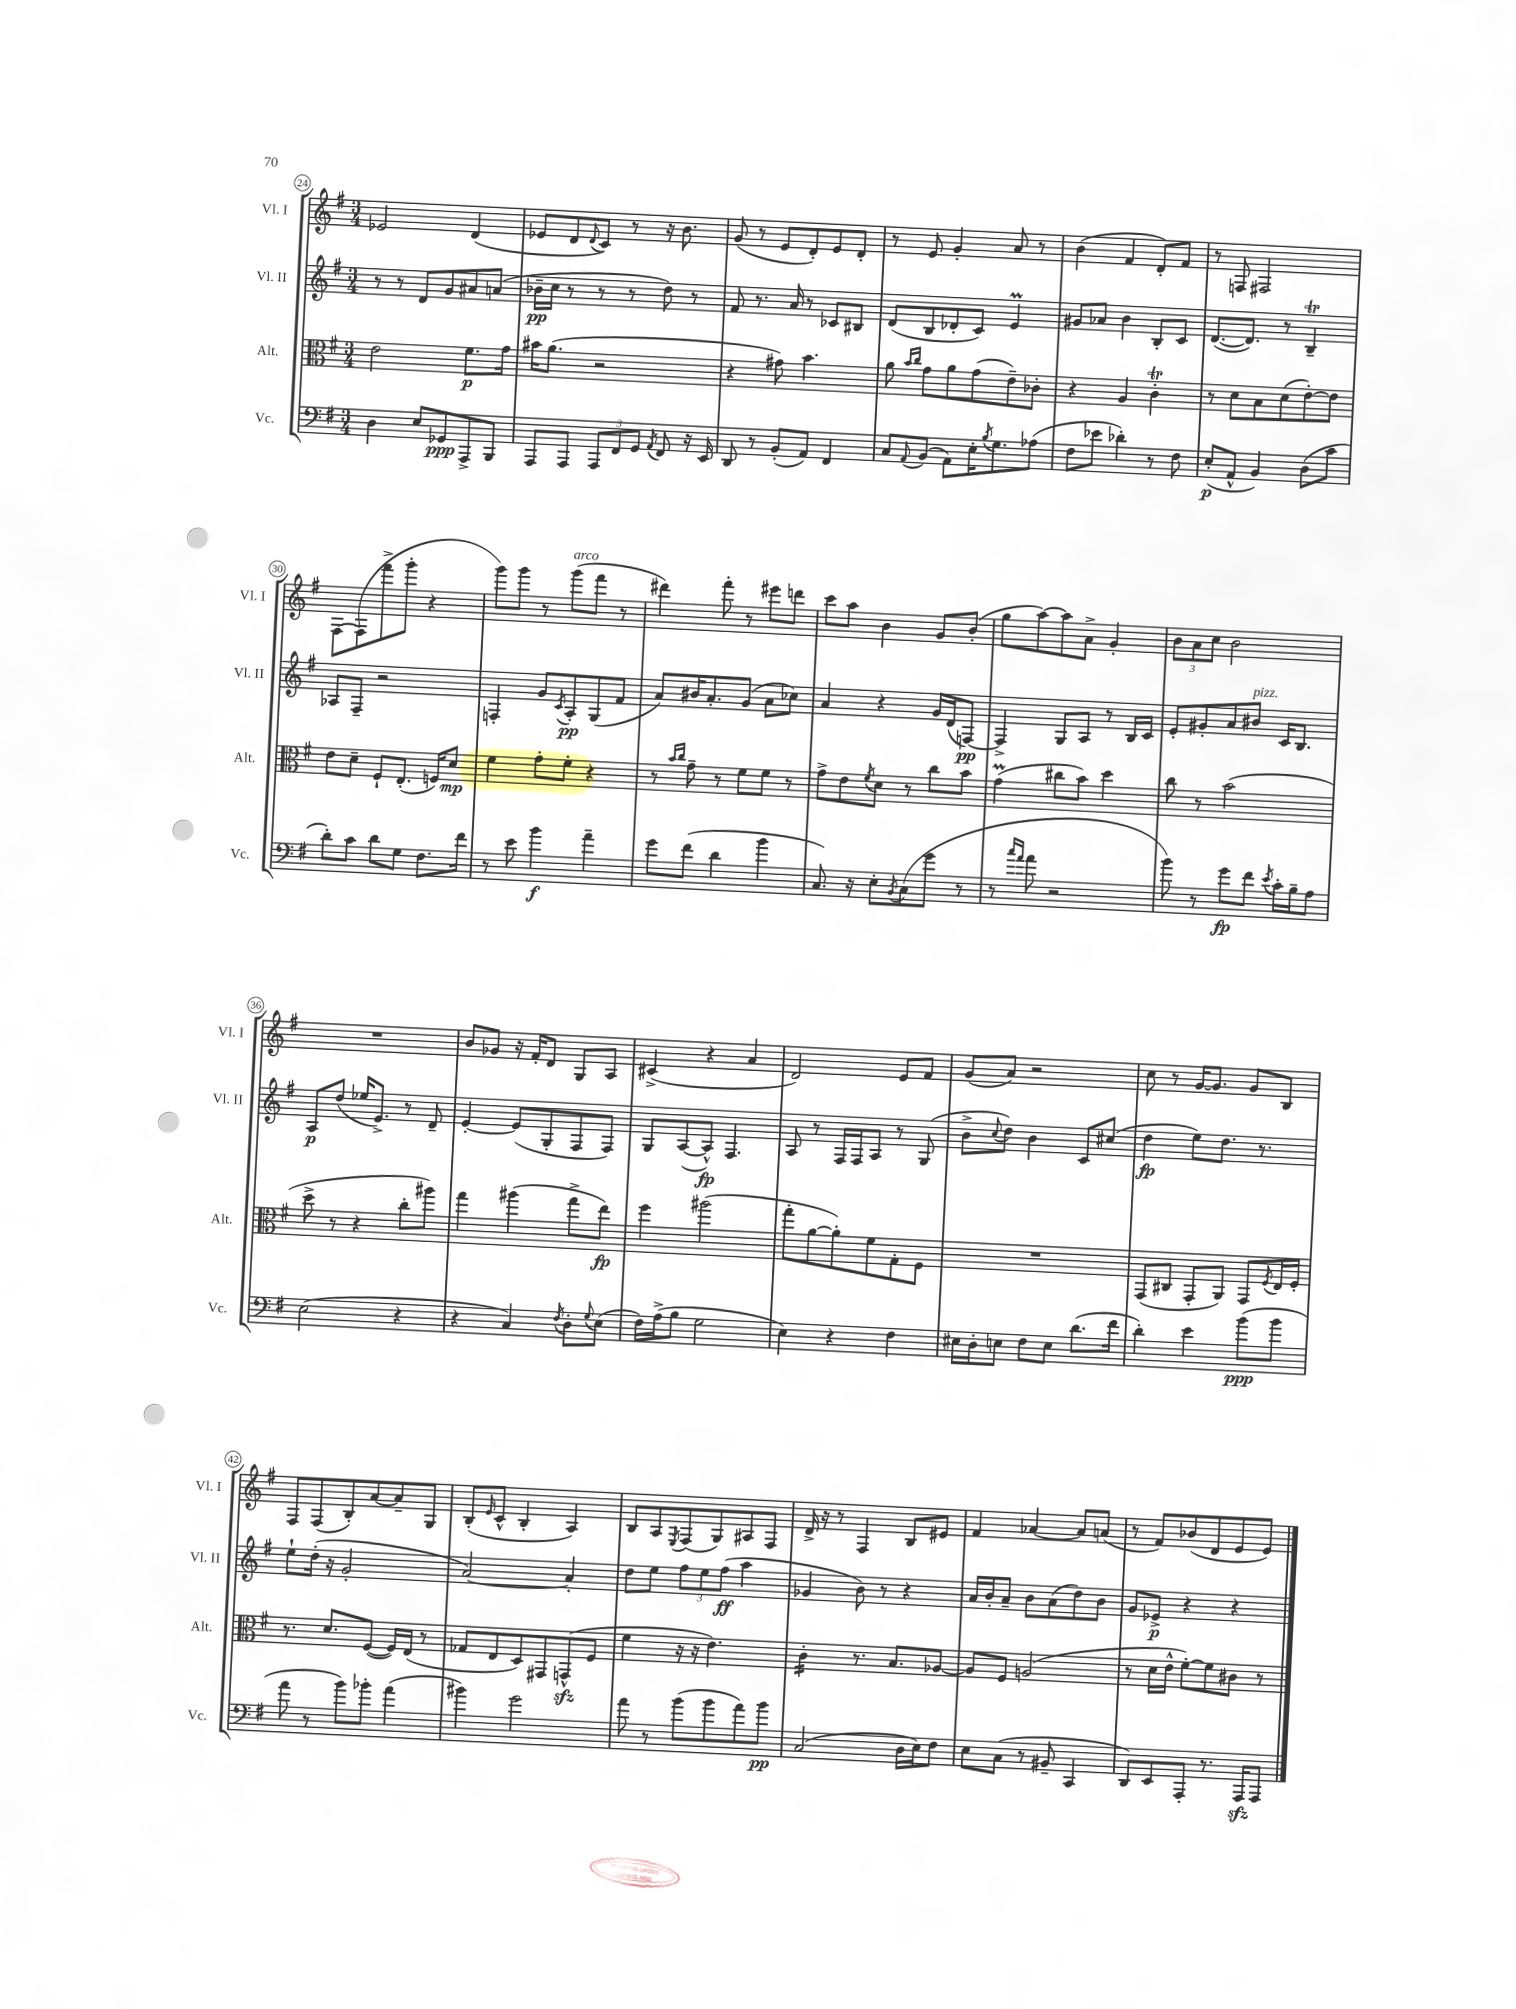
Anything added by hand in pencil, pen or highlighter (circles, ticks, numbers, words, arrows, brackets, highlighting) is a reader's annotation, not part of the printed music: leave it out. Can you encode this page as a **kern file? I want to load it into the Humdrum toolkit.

**kern	**kern	**kern	**kern
*staff4	*staff3	*staff2	*staff1
*clefF4	*clefC3	*clefG2	*clefG2
*k[f#]	*k[f#]	*k[f#]	*k[f#]
*M3/4	*M3/4	*M3/4	*M3/4
4D	2e	8r	2e-
.	.	8r	.
8E	.	8d	.
8GG-	.	8g	.
8AAA^	8.f#	8a#	(4d
8BBB	.	(8a	.
.	16g	.	.
=	=	=	=
8AAA	16b#	16b-~	8e-
.	(8.a	16cc	.
8AAA	.	8r	8d
.	.	.	8qqd
12AAA	2r	8r	8c)
12FF#	.	.	.
.	.	8r	8r
12GG	.	.	.
8qAA	.	.	.
8FF#	.	8dd)	16r
.	.	.	8.b
16r	.	8r	.
16EE	.	.	.
=	=	=	=
8DD	4r	8f#	(8g
8r	.	8.r	8r
(8BB'	8g#)	.	8e
.	.	16a	.
8AA)	4.b	8r	8d')
4FF#	.	8c-	8e
.	.	8B#	8d'
=	=	=	=
8C	8a	(8d	8r
.	16qqb	.	.
8qqAA	16qqcc	.	.
(8BB	8g	8B	8e
8AA)	8a	8d-'	4g'
16E'	(8g	8c)	.
8qB	.	.	.
8.G	.	.	.
.	8e~)	4e	8a
(8A-	8c-'	.	8r
=	=	=	=
8F#	4r	8g#	(4b
8e-	.	8a-	.
4d-')	4A	4b	4f#
8r	4c'	8B'	8d')
8F#	.	8c	8f#
=	=	=	=
(8E'	8r	([8.d	8r
8AA^^	8d	.	8F
.	.	8.d])	.
4BB)	8B	.	2F#
.	(8d	8r	.
(8D	[8e')	4B~	.
8c	8e]	.	.
=	=	=	=
8d')	8e	8A-	[8F#
8c	8d~	8F#~	(8F#]
8d	8F#`	2r	8fff#^
8G	(8.E'	.	8ggg'
8.F#	.	.	4r
.	16F)	.	.
.	8d	.	.
16f#	.	.	.
=	=	=	=
8r	4f#	4F'	8ggg)
8e	.	.	8ggg
4b	8g'	8g	8r
.	.	8qc	.
.	8f#'	8A'	(8ggg
4a~	4r	(8G	8fff#
.	.	8f#	8r
=	=	=	=
8g	8r	8a)	4ddd#)
.	16qqb	.	.
.	16qqcc	.	.
(8f#	8g~	16b#	.
.	.	8.a'	.
4d	8r	.	8fff#'
.	8f#	(8g	8r
4b	8f#	8a	8eee#
.	8r	8cc-)	8ddd
=	=	=	=
8.C)	8g^	4a	8ccc
.	8e	.	8aa
16r	.	.	.
.	8qf#	.	.
8E'	8d	4r	4b
8qBB	.	.	.
(8C	8r	.	.
8g	8cc	16g	8g
.	.	(16d	.
8r	8b	[8F)	(8b'
=	=	=	=
8r	(4g	4F^]	8gg
16qqcc	.	.	.
16qqa	.	.	.
8a	.	.	[8aa)
2r	8cc#	8G	8aa]
.	8b)	8A	8a^
.	4dd	8r	4g'
.	.	16B	.
.	.	16c	.
=	=	=	=
8b)	8cc	8e'	12b
.	.	.	12a
8r	8r	8g#'	.
.	.	.	12cc
8g	(2b	8a	2b
8f#	.	8b#	.
8qe	.	.	.
16c'	.	16c	.
16B~	.	8.B	.
8A	.	.	.
=	=	=	=
(2E	8dd^	8A	2.r
.	8r	(8dd	.
.	4r	16ee-	.
.	.	8.e^)	.
4r	8cc'	8r	.
.	8aa#)	8d~	.
=	=	=	=
4r	4gg	[4e'	8b
.	.	.	8g-
4C)	(4aa#	(8e]	16r
.	.	.	16f#'
.	.	8G'	8d
8qF#	.	.	.
8D'	8gg^	8F#	8G
8qqG	.	.	.
(8E	8ee)	8F#)	8A
=	=	=	=
16F#)	4ff#	8G	(4c#^
(16A^	.	.	.
8B	.	([8A	.
2G	(2aa#	8A^^])	4r
.	.	4.F#	.
.	.	.	4a
=	=	=	=
4E)	8gg'	8A	2d)
.	[8a	8r	.
4r	8a'])	16F#	.
.	.	16F#	.
.	8f#	8A	.
4F#	8G'	8r	8e
.	8F#	(8G	8f#
=	=	=	=
16E#	2.r	8b^	(8g
16D'	.	.	.
.	.	8qqcc	.
8E	.	8dd)	8a)
8F#	.	4b	2r
8E	.	.	.
(8.d	.	8c	.
.	.	(8cc#	.
16f#	.	.	.
=	=	=	=
4d')	(8GG	4dd	8cc
.	8C#	.	8r
4e	8GG'	8ee)	[16g
.	.	.	8.g]
.	8AA)	8.dd	.
(8b	8GG	.	8g
.	.	8.r	.
.	8qF#	.	.
8b	16E	.	8B
.	16F#'	.	.
=	=	=	=
8a	8.r	8ee`	8F#
8r	.	(16dd'	(8F#
.	8.d	16r	.
8b)	.	2g'	8B')
8b-'	([8F#	.	[8a
(4a	16F#])	.	8a~]
.	(16E	.	.
.	8r	.	8G
=	=	=	=
4b#)	8G-	[2a)	(8B'
.	.	.	16qqe
.	8E	.	8c^^
2g	8D)	.	4B'
.	8GG#	.	.
.	(8GG^^	4a']	4A)
.	8F#	.	.
=	=	=	=
8a	4f#	8dd	8B
8r	.	8ee	8A
.	.	.	8qE
(8b	16r	12ff#	(8F#
.	16r	.	.
.	.	12ee	.
8b	4.e)	.	8G)
.	.	(12ff#	.
8a)	.	4aa	8A#
8b	.	.	8F#
=	=	=	=
(2C	4c'	4g-	16d^
.	.	.	16r
.	.	.	8r
.	8.r	8b)	4F#
.	.	8r	.
.	8.B	.	.
16D	.	4r	8B
16E)	.	.	.
8F#	[8A-	.	8e#
=	=	=	=
8E	8A-]	16a	4f#
.	.	16b'	.
(8C	8F#	8a~	.
8r	(2A	8b	[4a-
8BB#~	.	(8a	.
4CC	.	8dd)	8a-]
.	.	8b	(8a
=	=	=	=
8DD)	8r	8g	8r
8EE	16d	8e-^	8f#)
.	16e^^	.	.
8AAA'	[8f#')	4r	(8b-
8.r	8f#]	.	8d
.	8c#	4r	8e
16AAA	.	.	.
8AAA	8r	.	8e)
==	==	==	==
*-	*-	*-	*-
